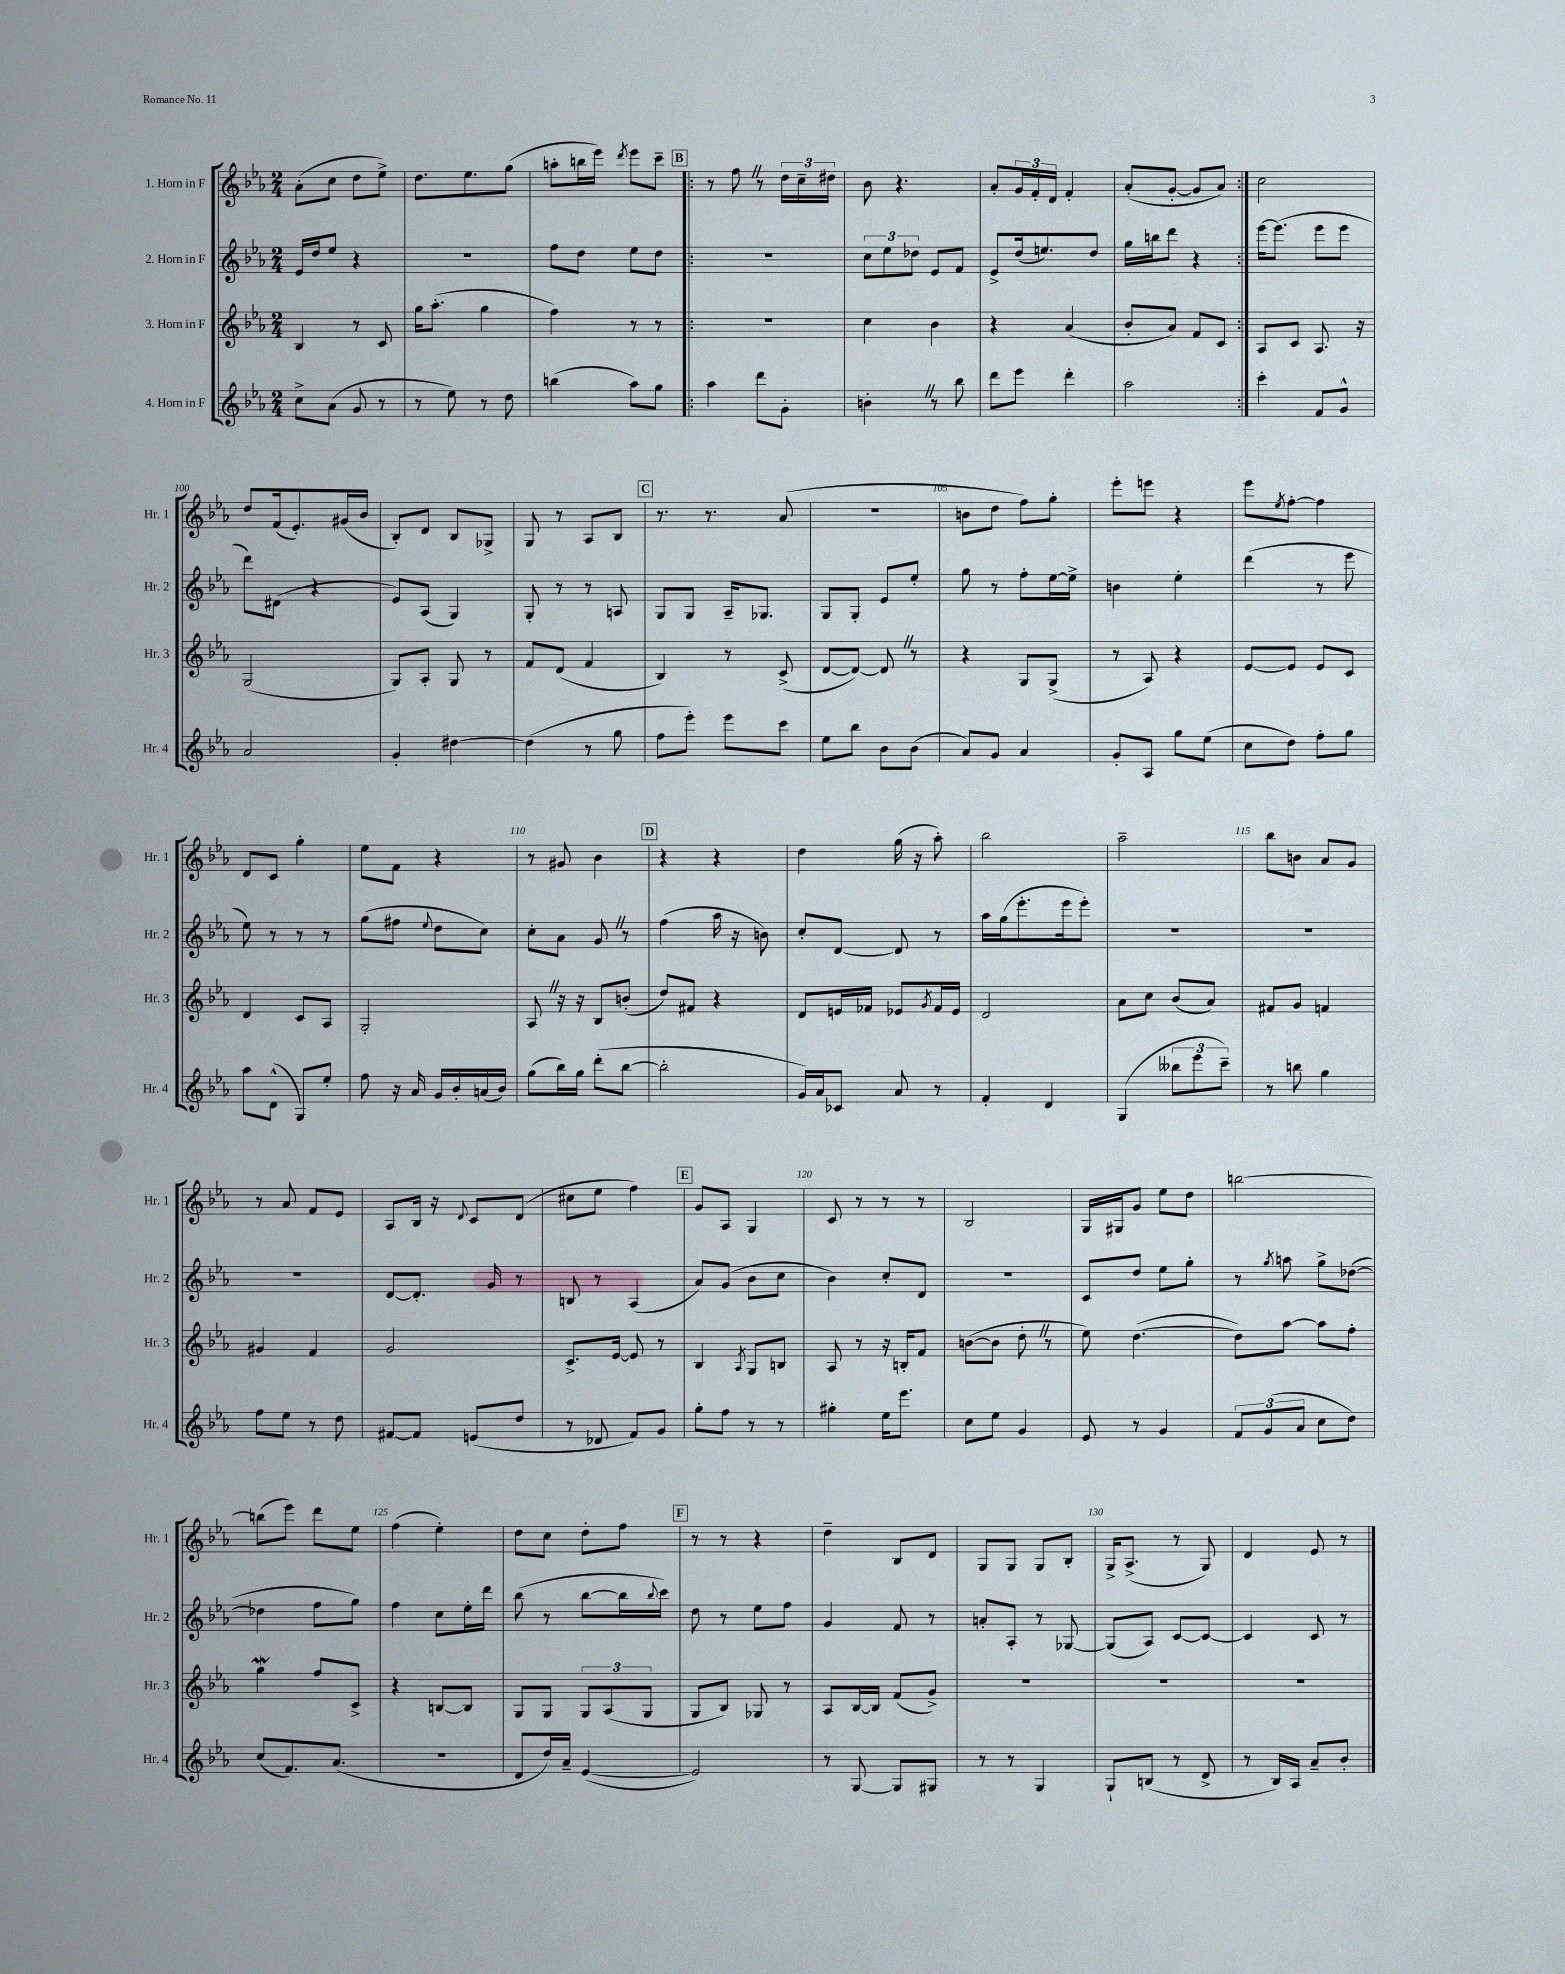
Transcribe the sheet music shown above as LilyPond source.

<<
\new StaffGroup <<
\new Staff = "s0" \with { instrumentName = "1. Horn in F" shortInstrumentName = "Hr. 1" } {
    \clef treble \key ees \major \numericTimeSignature \time 2/4
    aes'8-.( c''8 d''8 ees''8->) |
    d''8. ees''8. g''8( |
    a''8-. b''16 ees'''16) \acciaccatura { d'''8 } ees'''8 c'''8-- |
    \repeat volta 2 { \mark \markup { \box "B" } r8 f''8 \once \override BreathingSign.text = \markup { \musicglyph "scripts.caesura.straight" } \breathe r8 \tuplet 3/2 { d''16 c''16-- dis''16 } |
    bes'8 r4. |
    aes'8-. \tuplet 3/2 { g'16 f'16-. d'16 } f'4-. |
    aes'8-.( g'8~-. g'8 aes'8) | }
    c''2 |
    d''8 f'16( ees'8.-.) gis'16( bes'16 |
    bes8-.) d'8 bes8 ges8-> |
    g8 r8 aes8 bes8 |
    \mark \markup { \box "C" } r8. r8. aes'8( |
    r2 |
    b'8 d''8 f''8) g''8-. |
    ees'''8-. e'''8 r4 |
    ees'''8 \acciaccatura { ees''8 } f''8~-. f''4 |
    d'8 c'8 g''4-. |
    ees''8 f'8 r4 |
    r8 gis'8 bes'4 |
    \mark \markup { \box "D" } r4 r4 |
    d''4 g''16( r16 aes''8-.) |
    bes''2 |
    aes''2-- |
    bes''8 b'8 aes'8 g'8 |
    r8 aes'8 f'8 ees'8 |
    aes8 bes16 r16 \appoggiatura { d'8 } c'8 d'8( |
    cis''8 ees''8 f''4) |
    \mark \markup { \box "E" } g'8 aes8 g4 |
    c'8 r8 r8 r8 |
    bes2 |
    g16 gis16 g'8 ees''8 d''8 |
    b''2~ |
    b''8( ees'''8) d'''8 ees''8 |
    f''4( ees''4-.) |
    d''8 c''8 d''8-. f''8 |
    \mark \markup { \box "F" } r8 r8 r4 |
    d''4-- bes8 d'8 |
    g8 g8 g8 bes8-. |
    g16-> aes8.->( r8 g8) |
    d'4 ees'8 r8 \bar "|." |
}
\new Staff = "s1" \with { instrumentName = "2. Horn in F" shortInstrumentName = "Hr. 2" } {
    \clef treble \key ees \major \numericTimeSignature \time 2/4
    ees'16 d''16 ees''8 r4 |
    r2 |
    f''8 d''8 ees''8 d''8 |
    \repeat volta 2 { \mark \markup { \box "B" } R2 |
    \tuplet 3/2 { c''8 ees''8 des''8 } ees'8 f'8 |
    ees'8-> d''16( e''8.) d''8 |
    g''16 b''16 d'''8 r4 | }
    ees'''16~ ees'''8.( ees'''8 ees'''8 |
    d'''8) dis'8( r4 |
    ees'8) aes8( g4) |
    g8-. r8 r8 a8 |
    \mark \markup { \box "C" } g8 g8 aes16-- ges8. |
    g8 g8-. ees'8 ees''8-. |
    g''8 r8 f''8-. ees''16~ ees''16-> |
    b'4 ees''4-. |
    d'''4( r8 ees'''8 |
    ees''8) r8 r8 r8 |
    g''8( fis''8 \appoggiatura { ees''8 } d''8 c''8) |
    c''8-. aes'8 g'8 \once \override BreathingSign.text = \markup { \musicglyph "scripts.caesura.straight" } \breathe r8 |
    \mark \markup { \box "D" } f''4( aes''16 r16 b'8) |
    c''8-. d'8~ d'8 r8 |
    aes''16 g''16( ees'''8.-. ees'''16 ees'''8-.) |
    R2 |
    R2 |
    R2 |
    d'8~ d'8.-. g'16 r8 |
    b8 r8 aes4( |
    \mark \markup { \box "E" } aes'8) g'8( bes'8 c''8 |
    bes'4) c''8-. d'8 |
    r2 |
    c'8 d''8 ees''8 g''8-. |
    r8 \acciaccatura { g''8 } a''8 g''8-> des''8~( |
    des''4 f''8 g''8) |
    f''4 c''8 ees''16-. d'''16 |
    bes''8( r8 bes''8~ bes''16 \appoggiatura { bes''8 } c'''16) |
    \mark \markup { \box "F" } d''8 r8 ees''8 f''8 |
    g'4 f'8 r8 |
    a'8-. aes8-. r8 ges8~ |
    ges8( aes8) c'8~ c'8~ |
    c'4 c'8 r8 \bar "|." |
}
\new Staff = "s2" \with { instrumentName = "3. Horn in F" shortInstrumentName = "Hr. 3" } {
    \clef treble \key ees \major \numericTimeSignature \time 2/4
    bes4 r8 c'8 |
    g''16 aes''8.-.( g''4 |
    f''4) r8 r8 |
    \repeat volta 2 { \mark \markup { \box "B" } R2 |
    c''4 bes'4 |
    r4 aes'4( |
    bes'8-. aes'8) f'8 c'8 | }
    aes8 c'8 aes8. r16 |
    g2( |
    g8) aes8-. g8 r8 |
    f'8 d'8( f'4 |
    \mark \markup { \box "C" } bes4) r8 c'8->( |
    d'8~ d'8~) d'8 \once \override BreathingSign.text = \markup { \musicglyph "scripts.caesura.straight" } \breathe r8 |
    r4 g8 g8->( |
    r8 aes8) r4 |
    ees'8~ ees'8 ees'8 c'8 |
    d'4 c'8 aes8 |
    g2-. |
    aes8 \once \override BreathingSign.text = \markup { \musicglyph "scripts.caesura.straight" } \breathe r16 r16 bes8 b'8-.( |
    \mark \markup { \box "D" } d''8) fis'8 r4 |
    d'8 e'16 fes'16 ees'8 \acciaccatura { g'8 } fes'16 ees'16 |
    d'2 |
    aes'8 c''8 bes'8( aes'8) |
    fis'8 g'8 f'4 |
    gis'4 f'4 |
    g'2 |
    c'8.-> ees'16~ ees'8 r8 |
    \mark \markup { \box "E" } bes4 \acciaccatura { aes8 } g8 b8 |
    aes8 r8 r16 b16-. f'8 |
    b'8~( b'8 d''8-. \once \override BreathingSign.text = \markup { \musicglyph "scripts.caesura.straight" } \breathe r8 |
    ees''8) d''4.~( |
    d''8) aes''8~ aes''8 f''8-. |
    g''4\mordent f''8 c'8-> |
    r4 b8~ b8 |
    g8 g8 \tuplet 3/2 { g8 aes8( g8 } |
    \mark \markup { \box "F" } g8 bes8) ges8 r8 |
    aes8 bes16~ bes16 f'8( g'8->) |
    R2 |
    R2 |
    R2 \bar "|." |
}
\new Staff = "s3" \with { instrumentName = "4. Horn in F" shortInstrumentName = "Hr. 4" } {
    \clef treble \key ees \major \numericTimeSignature \time 2/4
    c''8-> aes'8( g'8 r8 |
    r8 ees''8) r8 d''8 |
    b''4( aes''8) g''8 |
    \repeat volta 2 { \mark \markup { \box "B" } aes''4 d'''8 g'8-. |
    b'4-. \once \override BreathingSign.text = \markup { \musicglyph "scripts.caesura.straight" } \breathe r8 bes''8 |
    d'''8 ees'''8 d'''4-. |
    aes''2 | }
    c'''4-. f'8 g'8-^ |
    aes'2 |
    g'4-. dis''4~ |
    dis''4( r8 g''8 |
    \mark \markup { \box "C" } f''8 ees'''8-.) ees'''8 c'''8 |
    ees''8 bes''8 bes'8 bes'8( |
    aes'8) g'8 aes'4 |
    g'8-. aes8 g''8 ees''8( |
    c''8 d''8) f''8-. g''8 |
    aes''8 d'8-^( g8) ees''8-. |
    f''8 r16 aes'16 g'16 bes'16-. a'16( bes'16) |
    g''8( bes''16) g''16 d'''8-.( bes''8~ |
    \mark \markup { \box "D" } bes''2-. |
    g'16) aes'16 ces'8 aes'8 r8 |
    f'4-. d'4 |
    g4( \tuplet 3/2 { beses''8 ees'''8 c'''8--) } |
    r8 b''8 g''4 |
    f''8 ees''8 r8 d''8 |
    fis'8~ fis'8 e'8( d''8 |
    r8 des'8 f'8) g'8 |
    \mark \markup { \box "E" } g''8-. f''8 r8 r8 |
    gis''4-. ees''16 ees'''8. |
    c''8 ees''8 g'4 |
    ees'8 r8 g'4 |
    \tuplet 3/2 { f'8 g'8( aes'8 } c''8 d''8) |
    c''8( f'8.) aes'8.( |
    r2 |
    d'8 d''16) aes'16-- ees'4~( |
    \mark \markup { \box "F" } ees'2) |
    r8 g8~ g8 gis8 |
    r8 r8 g4 |
    g8-! b8( r8 d'8-> |
    r8 bes16) aes16 aes'8-- bes'8-. \bar "|." |
}
>>
>>
\layout { \context { \Score currentBarNumber = #92 \override BarNumber.break-visibility = ##(#f #t #t) barNumberVisibility = #(every-nth-bar-number-visible 5) } }
